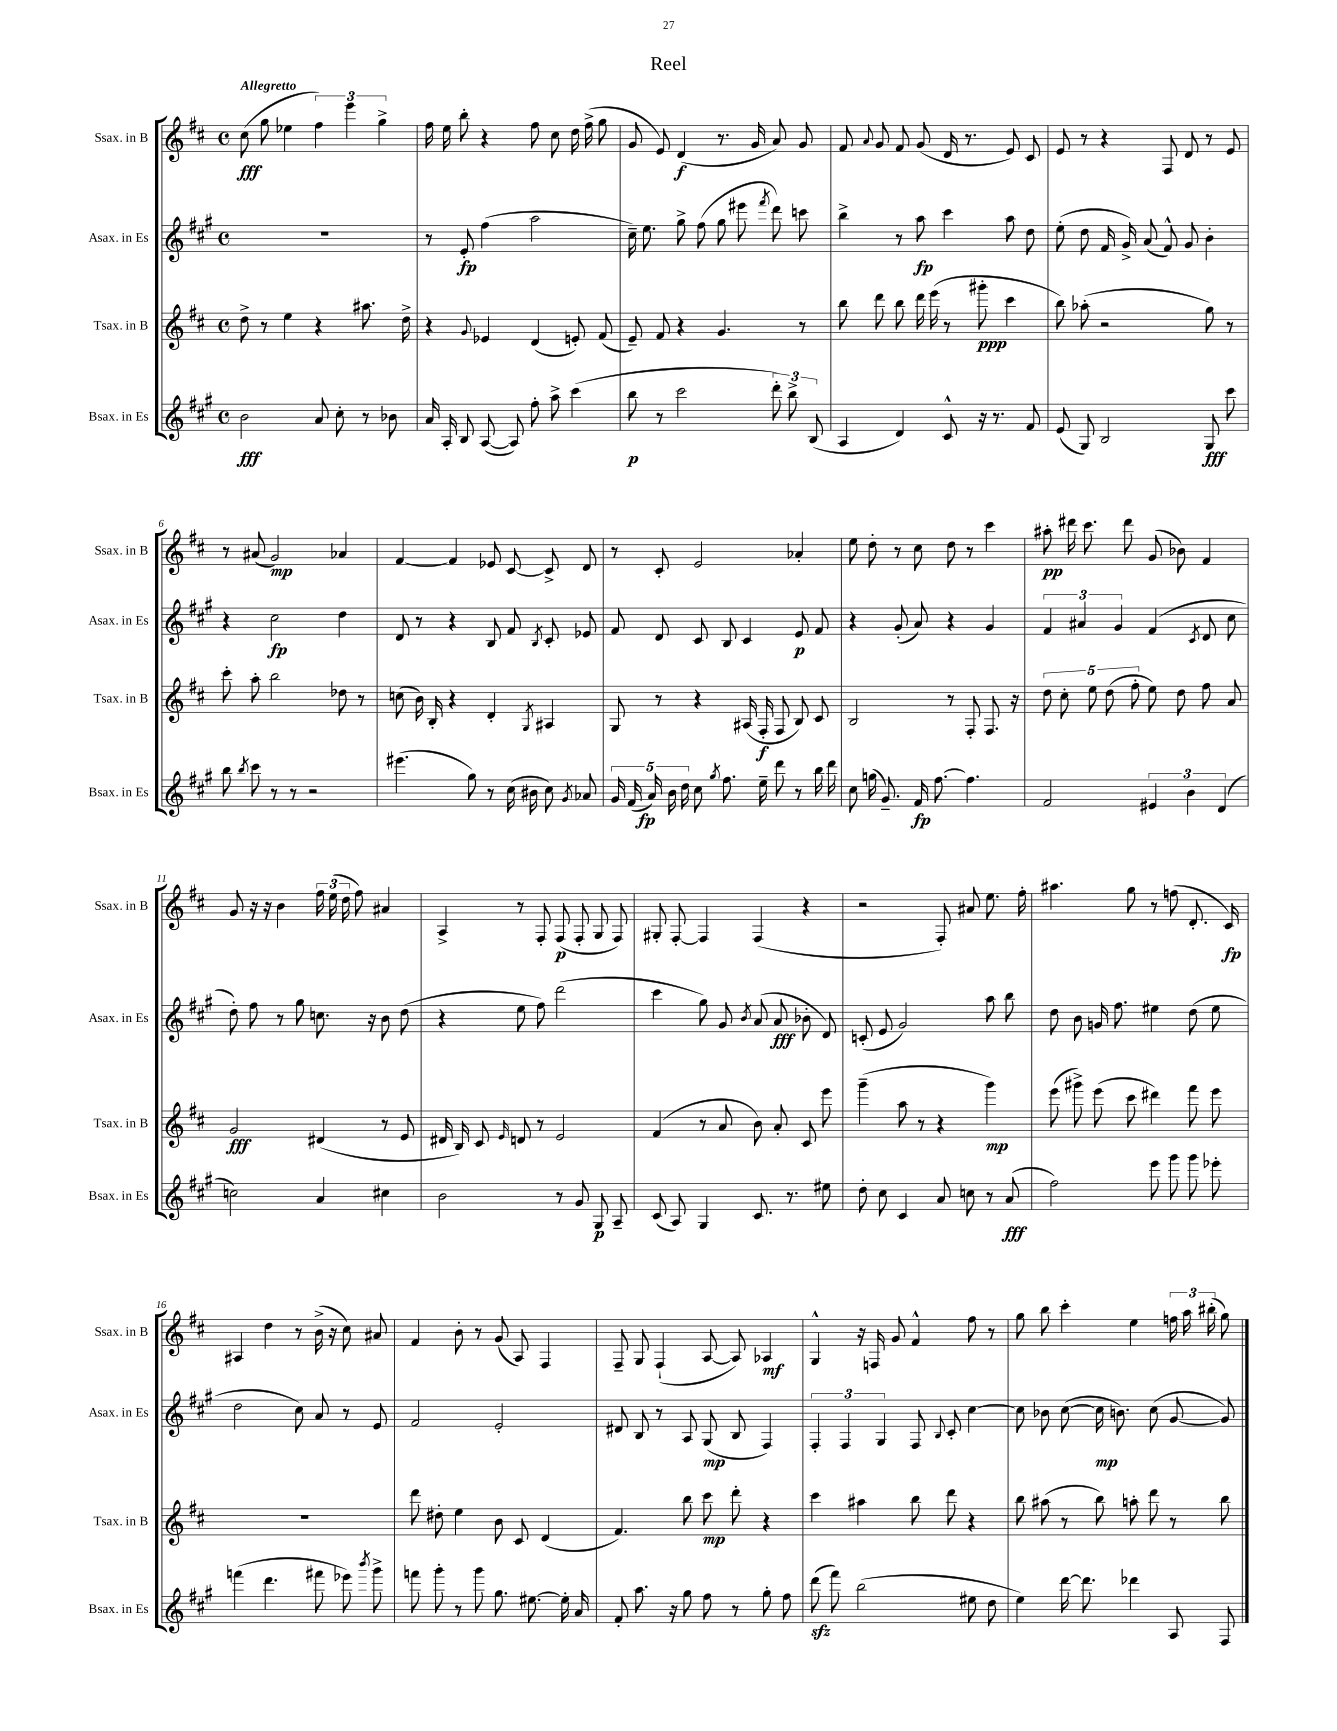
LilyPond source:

\header { title = "Reel" }
<<
\new StaffGroup <<
\new Staff = "s0" \with { instrumentName = "Ssax. in B" shortInstrumentName = "Ssax. in B" } {
    \clef treble \key d \major \defaultTimeSignature \time 4/4 \tempo "Allegretto"
    \autoBeamOff cis''8\fff( g''8 ees''4 \tuplet 3/2 { fis''4) e'''4 g''4-> } |
    fis''16 e''16 b''8-. r4 fis''8 cis''8 d''16 fis''16->( g''8 |
    g'8 e'8) d'4\f( r8. g'16 a'8) g'8 |
    fis'8 \appoggiatura { a'8 } g'8 fis'8 g'8( d'16 r8. e'8) cis'8 |
    e'8 r8 r4 fis8 d'8 r8 e'8 |
    r8 ais'8( g'2\mp) aes'4 |
    fis'4~ fis'4 ees'8 cis'8~ cis'8-> d'8 |
    r8 cis'8-. e'2 aes'4-. |
    e''8 d''8-. r8 cis''8 d''8 r8 cis'''4 |
    ais''8-.\pp dis'''16 cis'''8. dis'''8 g'8( bes'8) fis'4 |
    g'8 r16 r16 b'4 \tuplet 3/2 { fis''16 e''16( d''16 } fis''8) ais'4 |
    a4-> r8 fis8-. fis8\p( fis8-. g8 fis8) |
    gis8-. fis8~-. fis4 fis4( r4 |
    r2 fis8-.) ais'8 e''8. fis''16-. |
    ais''4. g''8 r8 f''8( d'8.-. cis'16\fp) |
    ais4 d''4 r8 b'16->( r16 cis''8) ais'8 |
    fis'4 b'8-. r8 g'8( a8) fis4 |
    fis8-- g8 fis4-!( a8~ a8) aes4\mf |
    g4-^ r16 f16 g'8 fis'4-^ fis''8 r8 |
    g''8 b''8 cis'''4-. e''4 \tuplet 3/2 { f''16 a''16 bis''16-.( } g''8) \bar "|." |
}
\new Staff = "s1" \with { instrumentName = "Asax. in Es" shortInstrumentName = "Asax. in Es" } {
    \clef treble \key a \major \defaultTimeSignature \time 4/4
    \autoBeamOff R1 |
    r8 e'8-.\fp fis''4( a''2 |
    cis''16--) e''8. gis''8-> fis''8( gis''8 eis'''8 \acciaccatura { fis'''8 } d'''8) c'''8 |
    b''4-> r8 a''8\fp cis'''4 a''8 d''8 |
    e''8-.( d''8 fis'16 gis'16->) a'8( fis'8-^) gis'8 b'4-. |
    r4 cis''2\fp d''4 |
    d'8 r8 r4 b8 fis'8 \acciaccatura { b8 } cis'8-. ees'8 |
    fis'8 d'8 cis'8 b8 cis'4 e'8\p fis'8 |
    r4 gis'8-.( a'8) r4 gis'4 |
    \tuplet 3/2 { fis'4 ais'4 gis'4 } fis'4( \acciaccatura { cis'8 } d'8 cis''8 |
    d''8-.) fis''8 r8 gis''8 c''8. r16 b'8 d''8( |
    r4 e''8 fis''8) d'''2( |
    cis'''4 gis''8) gis'8 \acciaccatura { b'8 } a'8( a'8\fff bes'8-. d'8) |
    c'8-.( e'8 gis'2) a''8 b''8 |
    d''8 b'8 g'16 fis''8. eis''4 d''8( eis''8 |
    d''2 cis''8) a'8 r8 e'8 |
    fis'2 e'2-. |
    dis'8 b8 r8 a8 gis8\mp( b8 fis4) |
    \tuplet 3/2 { fis4-. fis4 gis4 } fis8 \appoggiatura { b8 } cis'8-. cis''4~ |
    cis''8 bes'8 cis''8~( cis''16\mp b'8.) cis''8( gis'8~ gis'8) \bar "|." |
}
\new Staff = "s2" \with { instrumentName = "Tsax. in B" shortInstrumentName = "Tsax. in B" } {
    \clef treble \key d \major \defaultTimeSignature \time 4/4
    \autoBeamOff d''8-> r8 e''4 r4 ais''8. d''16-> |
    r4 \appoggiatura { g'8 } ees'4 d'4( e'8-.) fis'8( |
    e'8--) fis'8 r4 g'4. r8 |
    b''8 d'''8 b''8 d'''16 e'''16( r8 gis'''8-.\ppp cis'''4 |
    b''8) aes''8-.( r2 g''8) r8 |
    cis'''8-. a''8-. b''2 des''8 r8 |
    c''8( b'16) b16-. r4 d'4-. \acciaccatura { g8 } ais4 |
    g8 r8 r4 ais16( fis16-.\f fis8 b8) cis'8 |
    b2 r8 fis8-. fis8. r16 |
    \tuplet 5/4 { d''8 cis''8-. e''8 d''8( fis''8-. } e''8) d''8 fis''8 a'8 |
    g'2\fff dis'4( r8 e'8 |
    dis'16 b16) cis'8 \grace { e'16 } d'8 r8 e'2 |
    fis'4( r8 a'8 b'8) a'8-. cis'8 e'''8 |
    g'''4--( a''8 r8 r4 g'''4\mp) |
    e'''8( gis'''8->) e'''8( cis'''8 dis'''4) fis'''8 e'''8 |
    R1 |
    d'''8 dis''8-. e''4 b'8 cis'8 d'4( |
    fis'4.) b''8 cis'''8\mp d'''8-. r4 |
    cis'''4 ais''4 b''8 d'''8 r4 |
    b''8 ais''8( r8 b''8) a''8-. d'''8 r8 b''8 \bar "|." |
}
\new Staff = "s3" \with { instrumentName = "Bsax. in Es" shortInstrumentName = "Bsax. in Es" } {
    \clef treble \key a \major \defaultTimeSignature \time 4/4
    \autoBeamOff b'2\fff a'8 cis''8-. r8 bes'8 |
    a'16 a16-. b8 a8~( a8) fis''8-. a''8-> cis'''4( |
    b''8\p r8 cis'''2 \tuplet 3/2 { d'''8-.) b''8-> b8( } |
    a4 d'4) cis'8-^ r16 r8. fis'8 |
    e'8( gis8) b2 gis8\fff cis'''8 |
    b''8 \acciaccatura { b''8 } cis'''8 r8 r8 r2 |
    eis'''4.( gis''8) r8 cis''16( bis'16 cis''8) \acciaccatura { gis'8 } aes'8 |
    \tuplet 5/4 { gis'16 fis'16( a'16\fp) b'16 d''16 } cis''8 \acciaccatura { gis''8 } fis''8. e''16-- d'''8 r8 b''16 d'''16 |
    cis''8 g''16( gis'8.--) fis'16\fp fis''8.~ fis''4. |
    fis'2 \tuplet 3/2 { eis'4 b'4 d'4( } |
    c''2) a'4 cis''4 |
    b'2 r8 gis'8 gis8\p a8-- |
    cis'8( a8) gis4 cis'8. r8. eis''8 |
    d''8-. cis''8 cis'4 a'8 c''8 r8 a'8\fff( |
    fis''2) e'''8 gis'''8 gis'''8 ees'''8-. |
    f'''4( d'''4. fis'''8 ees'''8) \acciaccatura { b'''8 } gis'''8-> |
    f'''8 gis'''8-. r8 gis'''8 gis''8. eis''8.~ eis''16-. a'16 |
    fis'8-. a''8. r16 gis''8 fis''8 r8 gis''8-. fis''8 |
    d'''8\sfz( fis'''8) b''2( eis''8 d''8 |
    e''4) d'''16~ d'''8. des'''4 a8 fis8 \bar "|." |
}
>>
>>
